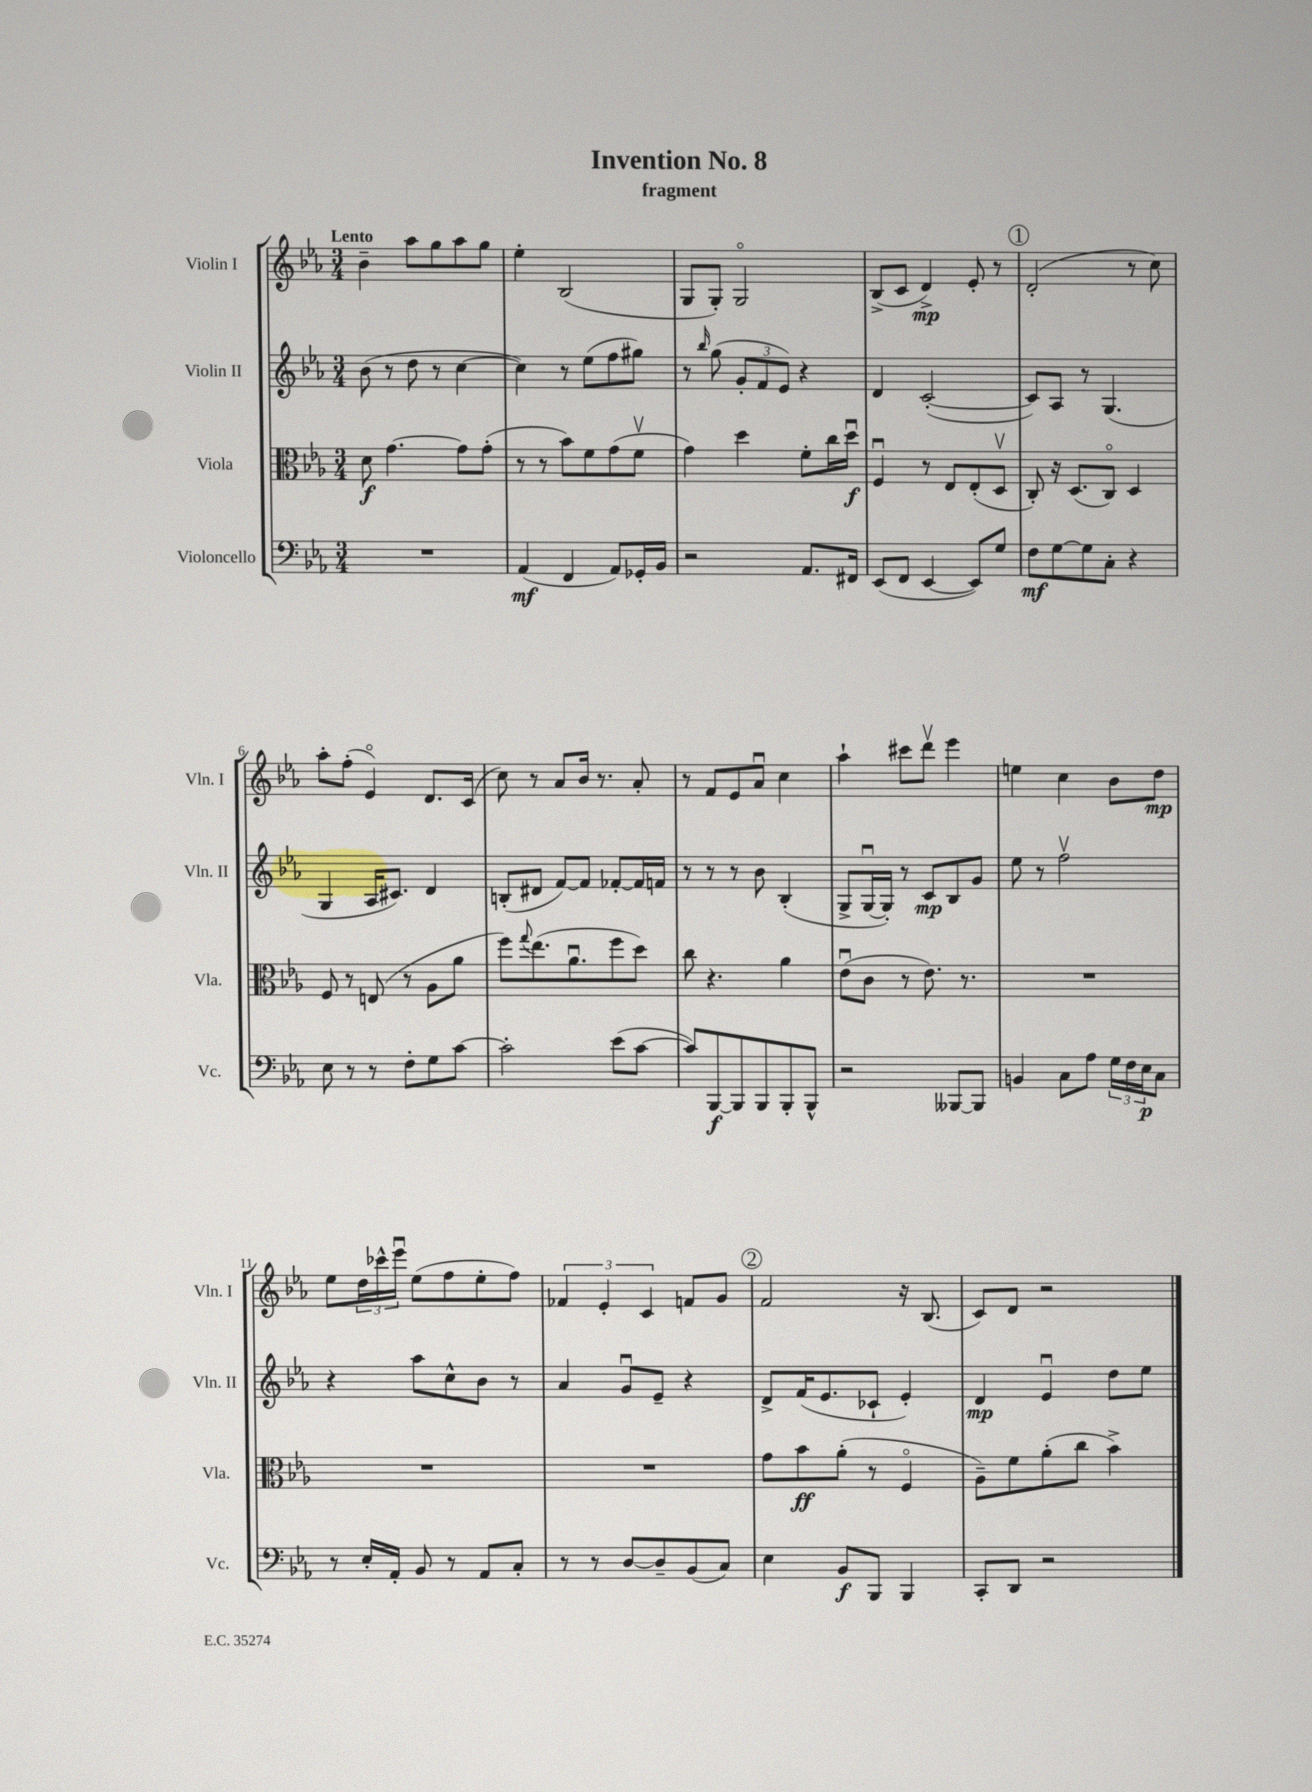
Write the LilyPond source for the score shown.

\header { title = "Invention No. 8" subtitle = "fragment" }
<<
\new StaffGroup <<
\new Staff = "s0" \with { instrumentName = "Violin I" shortInstrumentName = "Vln. I" } {
    \clef treble \key ees \major \numericTimeSignature \time 3/4 \tempo "Lento"
    bes'4-- aes''8 g''8 aes''8 g''8 |
    ees''4-. bes2( |
    g8 g8-.) g2\flageolet |
    bes8->( c'8 d'4->\mp) ees'8-. r8 |
    \mark \markup { \circle "1" } d'2-.( r8 c''8) |
    aes''8-. f''8-.( ees'4\flageolet) d'8. c'16( |
    c''8) r8 aes'8 bes'16 r8. aes'8-. |
    r8 f'8 ees'8 aes'8\downbow c''4 |
    aes''4-! cis'''8 d'''8\upbow ees'''4 |
    e''4 c''4 bes'8 d''8\mp |
    ees''8 \tuplet 3/2 { d''16 ces'''16-^ ees'''16\downbow } ees''8( f''8 ees''8-. f''8) |
    \tuplet 3/2 { fes'4 ees'4-. c'4 } f'8 g'8 |
    \mark \markup { \circle "2" } f'2 r16 bes8.( |
    c'8) d'8 r2 \bar "|." |
}
\new Staff = "s1" \with { instrumentName = "Violin II" shortInstrumentName = "Vln. II" } {
    \clef treble \key ees \major \numericTimeSignature \time 3/4
    bes'8( r8 d''8 r8 c''4~ |
    c''4) r8 ees''8( f''8 gis''8) |
    r8 \grace { bes''16 } g''8( \tuplet 3/2 { g'8-. f'8 ees'8) } r4 |
    d'4 c'2~-.( |
    \mark \markup { \circle "1" } c'8) aes8 r8 g4.( |
    g4 aes16 cis'8.) d'4 |
    b8-.( dis'8 f'8~) f'8 fes'8~-. fes'16 f'16 |
    r8 r8 r8 bes'8 bes4-.( |
    g8-> g16~\downbow g16-.) r8 c'8\mp bes8 g'8 |
    ees''8 r8 f''2\upbow |
    r4 aes''8 c''8-^ bes'8 r8 |
    aes'4 g'8\downbow ees'8-- r4 |
    \mark \markup { \circle "2" } d'8-> f'16( ees'8. ces'8-! ees'4-.) |
    d'4\mp ees'4\downbow d''8 ees''8 \bar "|." |
}
\new Staff = "s2" \with { instrumentName = "Viola" shortInstrumentName = "Vla." } {
    \clef alto \key ees \major \numericTimeSignature \time 3/4
    d'8\f g'4.~ g'8 g'8-.( |
    r8 r8 bes'8) f'8 g'8( f'8\upbow |
    g'4) d''4 f'8-. c''16 d''16\downbow\f |
    f4\downbow r8 ees8 ees8-.( d8\upbow |
    \mark \markup { \circle "1" } c8-.) r16 d8.( c8\flageolet) d4 |
    f8 r8 e8( r8 aes8 aes'8 |
    f''8) \appoggiatura { g''8 } ees''8.( aes'8.\downbow f''8 d''8) |
    c''8 r4. aes'4 |
    ees'8\downbow( c'8 r8 ees'8.) r8. |
    R2. |
    R2. |
    R2. |
    \mark \markup { \circle "2" } g'8 bes'8\ff aes'8-.( r8 f4\flageolet |
    aes8--) f'8 aes'8-.( c''8 bes'4->) \bar "|." |
}
\new Staff = "s3" \with { instrumentName = "Violoncello" shortInstrumentName = "Vc." } {
    \clef bass \key ees \major \numericTimeSignature \time 3/4
    R2. |
    aes,4\mf( f,4 aes,8) ges,16-. bes,16 |
    r2 aes,8. fis,16 |
    ees,8( f,8 ees,4~ ees,8) g8 |
    \mark \markup { \circle "1" } f8\mf g8~ g8 c8-. r4 |
    ees8 r8 r8 f8-. g8 c'8~ |
    c'2-. ees'8( c'8~ |
    c'8) bes,,8~\f bes,,8 bes,,8 bes,,8-. bes,,8-^ |
    r2 beses,,8~ beses,,8 |
    b,4 c8 aes8 \tuplet 3/2 { g16 f16 ees16\p } c8 |
    r8 ees16-. aes,16-. bes,8 r8 aes,8 c8-. |
    r8 r8 d8~ d8-- bes,8( c8) |
    \mark \markup { \circle "2" } ees4 bes,8\f bes,,8 bes,,4 |
    c,8-. d,8 r2 \bar "|." |
}
>>
>>
